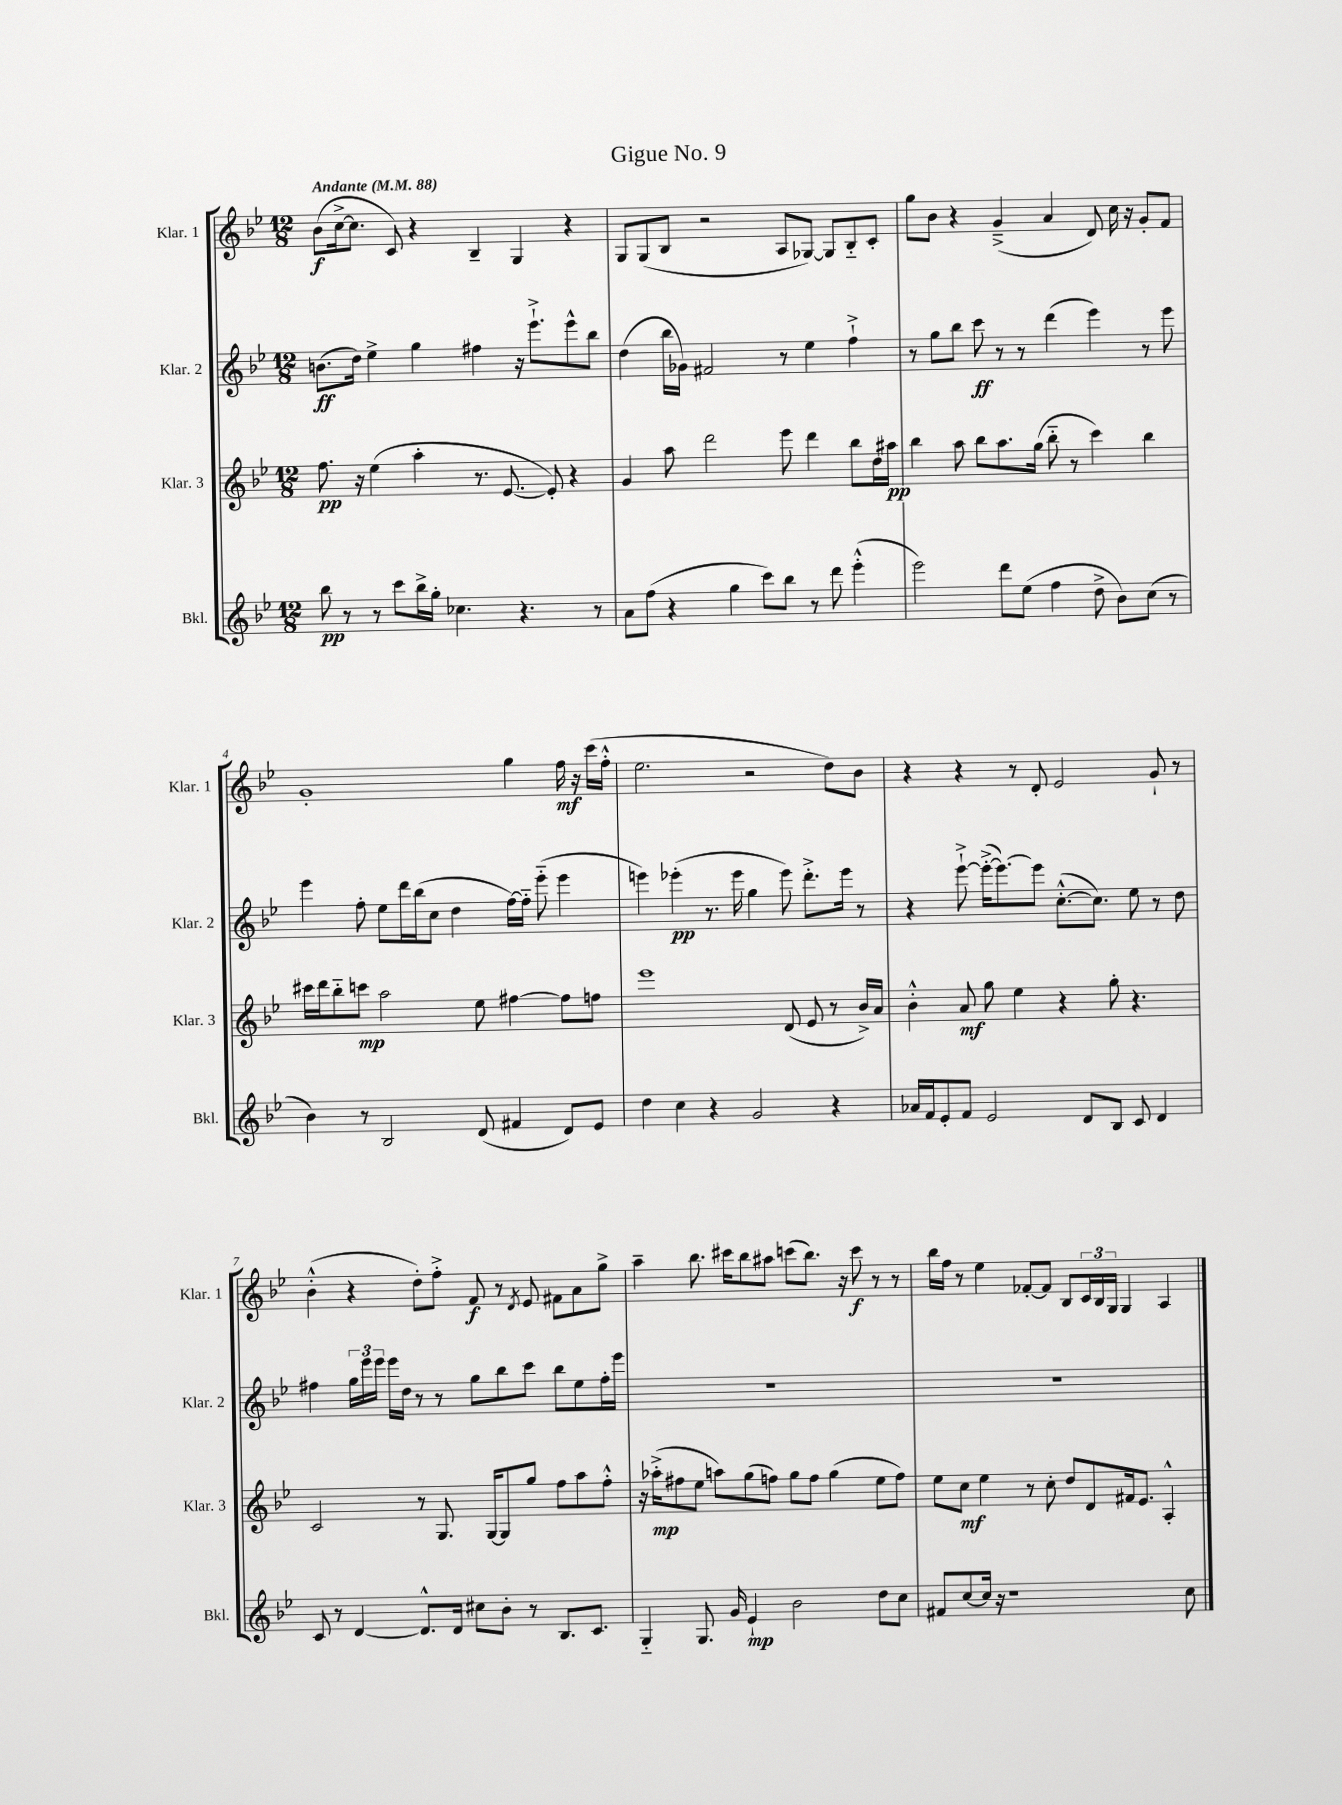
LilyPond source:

\header { title = "Gigue No. 9" }
<<
\new StaffGroup <<
\new Staff = "s0" \with { instrumentName = "Klar. 1" shortInstrumentName = "Klar. 1" } {
    \clef treble \key bes \major \numericTimeSignature \time 12/8 \tempo "Andante" 4 = 88
    bes'8\f( c''16~-> c''8. c'8) r4 bes4-- g4 r4 |
    g8 g8( bes8 r2 a8 ges8~) ges8 bes8-_ c'8-. |
    g''8 bes'8 r4 g'4--->( a'4 d'8) c''16 r16 g'8-. f'8 |
    g'1-. g''4 f''16\mf r16 c'''16( f''16-.-^ |
    ees''2. r2 d''8) bes'8 |
    r4 r4 r8 d'8-. ees'2 g'8-! r8 |
    bes'4-.-^( r4 d''8-.) f''8-.-> f'8\f r8 \acciaccatura { d'8 } ees'8 fis'8 a'8 g''8-> |
    a''4-- bes''8. cis'''16 bes''8 ais''8 c'''8( bes''8.) r16 c'''8\f r8 r8 |
    bes''16 f''16 r8 ees''4 fes'8~-. fes'8 bes8 \tuplet 3/2 { c'16 bes16 g16 } g4 a4 \bar "|." |
}
\new Staff = "s1" \with { instrumentName = "Klar. 2" shortInstrumentName = "Klar. 2" } {
    \clef treble \key bes \major \numericTimeSignature \time 12/8
    b'8.\ff( d''16) ees''4-> g''4 fis''4 r16 ees'''8.-!-> ees'''8-^ bes''8 |
    d''4( bes''16 ges'16) fis'2 r8 ees''4 f''4-!-> |
    r8 g''8 bes''8 c'''8\ff r8 r8 d'''4( ees'''4) r8 ees'''8 |
    ees'''4 f''8-. ees''8 d'''16 bes''16( c''8 d''4 f''16~) f''16-_ ees'''8-_( ees'''4 |
    e'''4) ees'''4-.\pp( r8. ees'''16 g''4 ees'''8) d'''8.-.-> ees'''16 r8 |
    r4 ees'''8~-!-> ees'''16~-.->( ees'''8.~) ees'''8 c''8.~-.-^( c''8.) ees''8 r8 d''8 |
    fis''4 \tuplet 3/2 { g''16 ees'''16 ees'''16 } ees'''16 d''16 r8 r8 g''8 bes''8 c'''8 bes''8 ees''8 fis''16-. ees'''16 |
    R1. |
    R1. \bar "|." |
}
\new Staff = "s2" \with { instrumentName = "Klar. 3" shortInstrumentName = "Klar. 3" } {
    \clef treble \key bes \major \numericTimeSignature \time 12/8
    f''8.\pp r16 ees''4( a''4-. r8. ees'8.~ ees'8-.) r4 |
    g'4 a''8 d'''2 ees'''8 d'''4 bes''8 d''16 ais''16\pp |
    bes''4 a''8 bes''8 a''8. g''16( bes''8-_ r8 c'''4) bes''4 |
    cis'''16 d'''16 bes''8-_ c'''8\mp a''2 ees''8 fis''4~ fis''8 f''8 |
    ees'''1 d'8( ees'8 r8 bes'16->) a'16 |
    bes'4-.-^ a'8\mf g''8 ees''4 r4 g''8-. r4. |
    c'2 r8 g8. g16~ g8 g''8 f''8 a''8 f''8-.-^ |
    r16 aes''16-.->\mp( fis''8 ees''8 a''8) g''8( f''8) g''8 f''8 g''4( ees''8 f''8) |
    ees''8 c''8\mf ees''4 r8 c''8-. d''8 d'8 fis'16 ees'8. a4-.-^ \bar "|." |
}
\new Staff = "s3" \with { instrumentName = "Bkl." shortInstrumentName = "Bkl." } {
    \clef treble \key bes \major \numericTimeSignature \time 12/8
    bes''8\pp r8 r8 c'''8 bes''16-> g''16-. ces''4. r4. r8 |
    a'8 f''8( r4 g''4 c'''8) bes''8 r8 d'''8 ees'''4-.-^( |
    ees'''2) d'''8 ees''8( f''4 d''8-> bes'8) c''8( r8 |
    bes'4) r8 bes2 d'8( fis'4 d'8) ees'8 |
    d''4 c''4 r4 g'2 r4 |
    aes'16 f'16 ees'8-. f'8 ees'2 d'8 bes8 c'8 d'4 |
    c'8 r8 d'4~ d'8.-^ d'16 cis''8 bes'8-. r8 bes8. c'8. |
    g4-_ g8. g'16 ees'4-!\mp bes'2 d''8 c''8 |
    fis'8 c''8~ c''16 r16 r1 c''8 \bar "|." |
}
>>
>>
